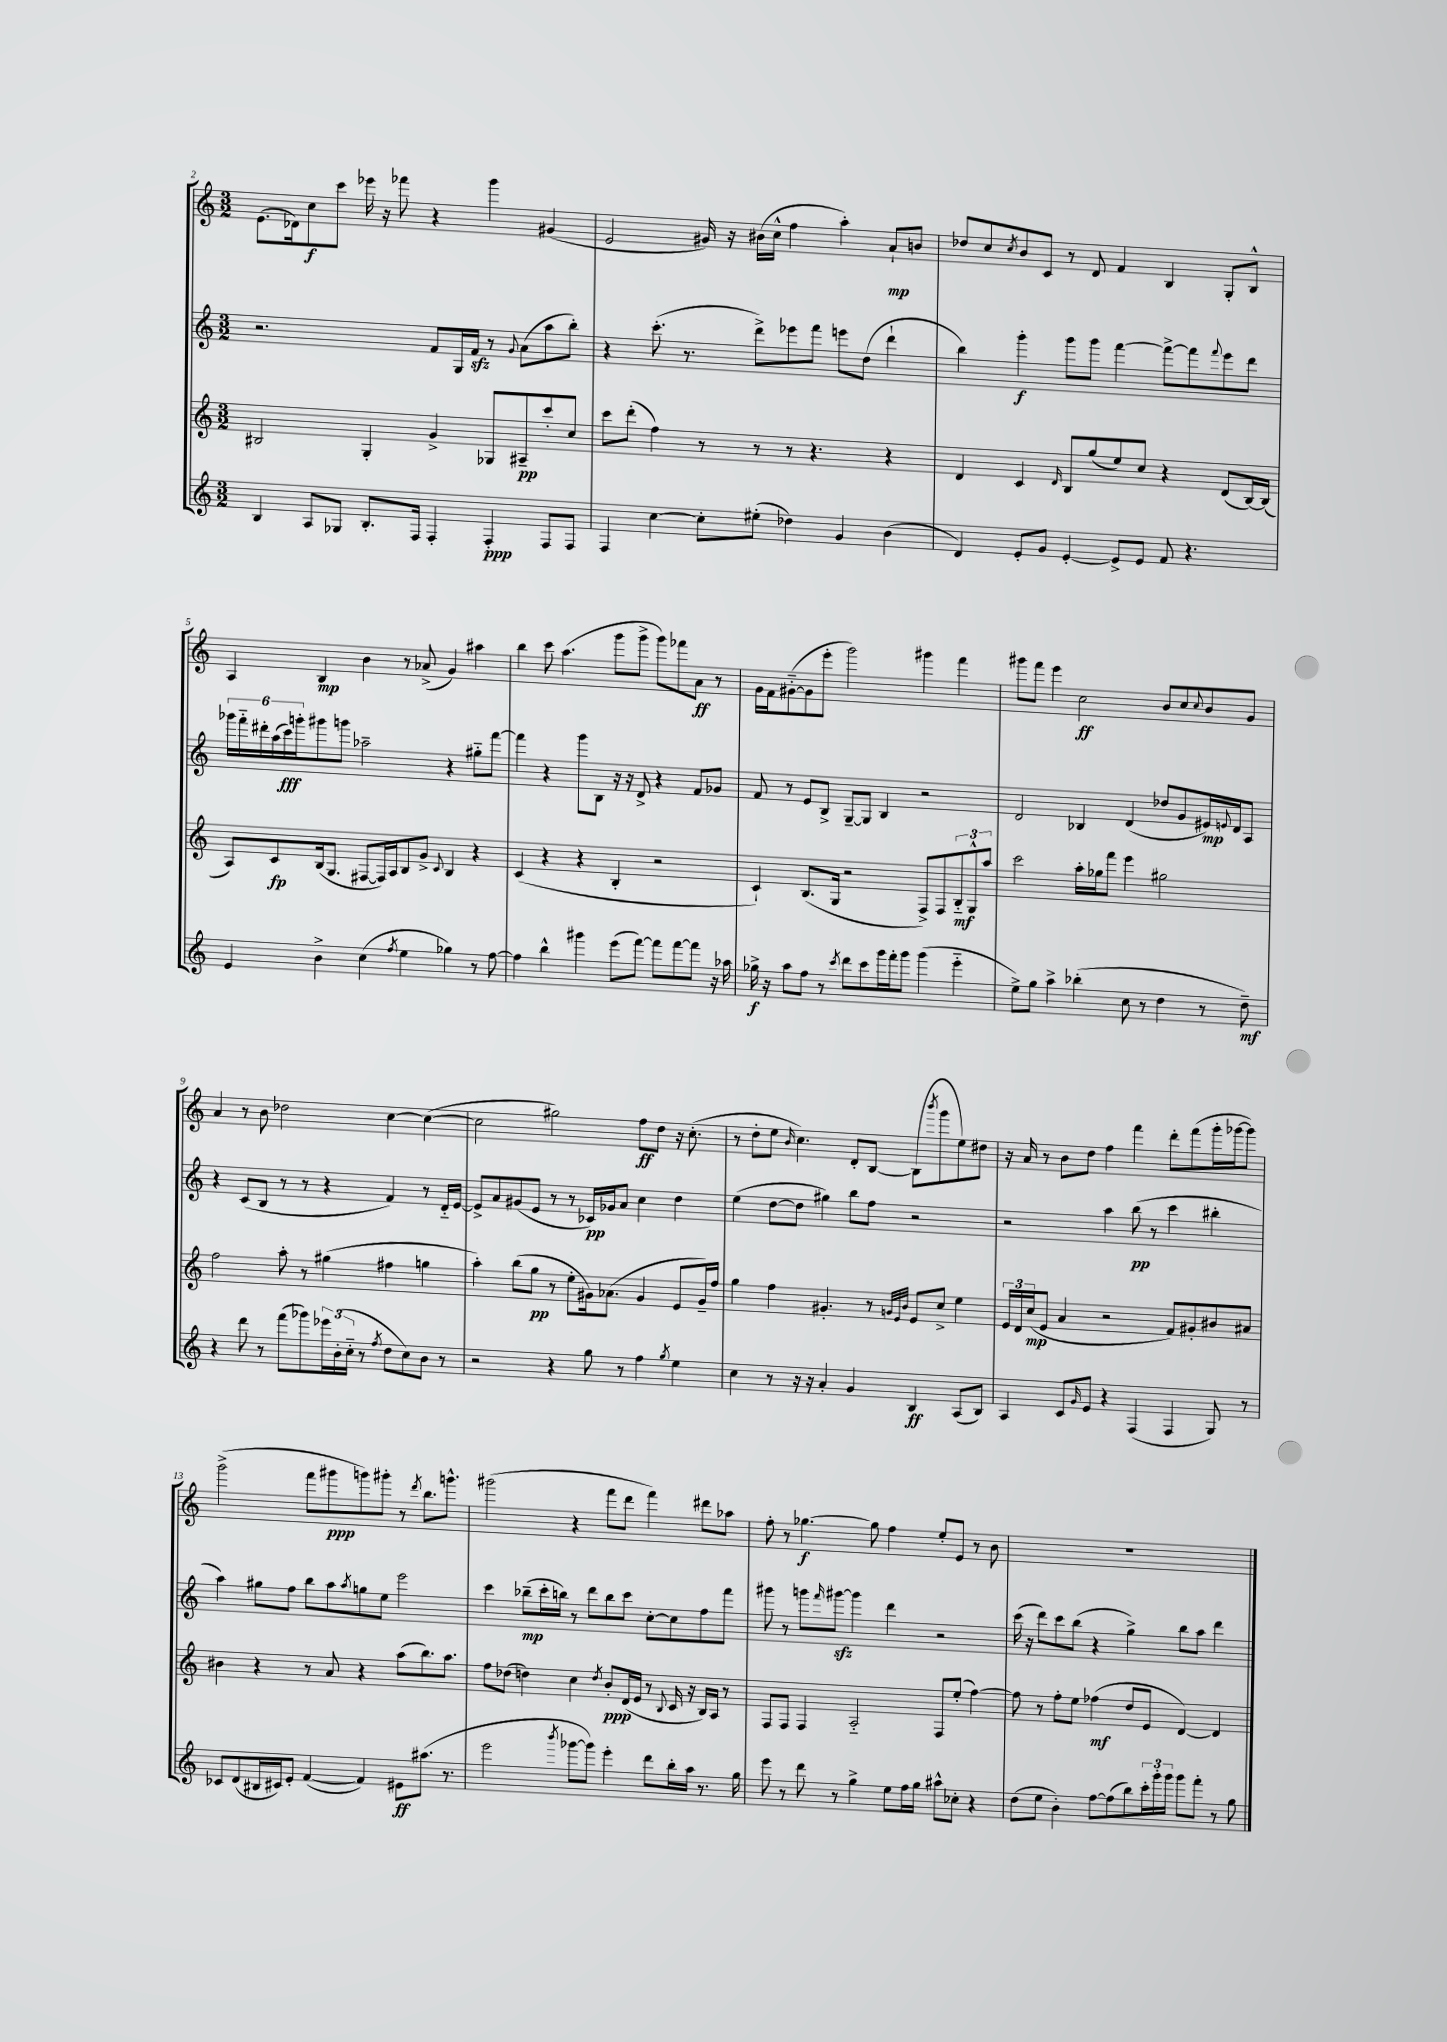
<<
\new StaffGroup <<
\new Staff = "s0" {
    \clef treble \key c \major \numericTimeSignature \time 3/2
    e'8.( des'16) c''8\f c'''8 ees'''16 r16 fes'''8 r4 g'''4 gis'4( |
    e'2 gis'16) r16 bis'16( c''16-^ f''4 a''4-.) a'8-!\mp b'8 |
    des''8 c''8 \acciaccatura { c''8 } b'8 c'8 r8 d'8 f'4 b4 g8-. b8-^ |
    a4 b4\mp b'4 r8 aes'8->( g'4) ais''4 |
    b''4 c'''8 a''4.( g'''8 g'''8-> g'''8) fes'''8 a'8\ff r8 |
    g'16 f'16 gis'8~-_( gis'8 e'''8-. g'''2) gis'''4 f'''4 |
    gis'''8 f'''8 e'''4 c''2\ff b'8 c''8 \appoggiatura { c''8 } b'8 g'8 |
    a'4 r8 b'8 des''2 c''4~ c''4~( |
    c''2 gis''2) f''8\ff d''8 r16 c''8.-.( |
    r8 d''8-. e''8 \grace { b'16 } c''4.) d'8-. b8~ b8( \acciaccatura { b'''8 } g'''8 e''8) dis''8 |
    r16 a'16 r8 b'8 d''8 f''4 f'''4 d'''8-. f'''8( g'''16-. ges'''16~ ges'''8) |
    g'''2->( f'''8 gis'''8\ppp g'''8) gis'''8-. r8 \acciaccatura { d'''8 } b''8. g'''8.-^ |
    gis'''2( r4 f'''8 d'''8 f'''4) dis'''8 aes''8 |
    f''8-. r8 ges''4.~\f ges''8 f''4 e''8-. e'8 r8 b'8 |
    R1. \bar "|." |
}
\new Staff = "s1" {
    \clef treble \key c \major \numericTimeSignature \time 3/2
    r2. f'8 g16 f'16\sfz r8 \appoggiatura { g'8 } a'8( a''8 b''8-.) |
    r4 c'''8.-.( r8. d'''8->) ees'''8 f'''8 e'''8 d''8( d'''4-! |
    b''4) g'''4-.\f g'''8 g'''8 f'''4~ f'''8~-> f'''8 \appoggiatura { f'''8 } e'''8 d'''8 |
    \tuplet 6/4 { ges'''16 f'''16-_ dis'''16-. a''16( c'''16\fff) g'''16-. } gis'''8 g'''8 aes''2-- r4 gis''8-_ f'''8~ |
    f'''4 r4 g'''8 b8 r16 r16 d'8-> r4 f'8 ges'8 |
    f'8 r8 e'8 b8-> g8~-- g8 b4 r2 |
    d'2 bes4 d'4( des''8 g'8 eis'16\mp) \appoggiatura { e'8 } d'16 a8 |
    r4 c'8( b8 r8 r8 r4 f'4) r8 d'16-_ e'16~ |
    e'8-> a'8 gis'8( e'8 r8 r8 ces'16\pp) ges'16 a'8 c''4 d''4 |
    e''4( d''8~ d''8 gis''4) b''8 f''8 r2 |
    r2 a''4 b''8\pp( r8 c'''4 bis''4-. |
    a''4) gis''8 f''8 b''8 a''8 \acciaccatura { a''8 } g''8 e''8 e'''2 |
    c'''4 bes''8--\mp( c'''16-. b''16) r8 d'''8 b''8 c'''8 c''8~-. c''8 f''8 f'''8 |
    gis'''8 r8 g'''8 \grace { f'''16 } gis'''8~\sfz gis'''4 d'''4 r2 |
    c'''16( r16 d'''8) c'''8 b''8( r4 g''4->) b''8 a''8 d'''4 \bar "|." |
}
\new Staff = "s2" {
    \clef treble \key c \major \numericTimeSignature \time 3/2
    bis2 g4-. g'4-> ges8 ais8--\pp c'''8-. c''8 |
    c'''8 d'''8-.( f''4) r8 r8 r8 r4. r4 |
    d'4 c'4 \grace { d'16 } b8 g''8( e''8) c''8 r4 d'8( b16~) b16( |
    a8) c'8\fp b16( g8. fis8~ fis16) a16 b8 g'8-> \appoggiatura { c'8 } b4 r4 |
    c'4( r4 r4 b4-. r2 |
    c'4-!) b8.( g16 r2 f8->) f8 \tuplet 3/2 { b8-_\mf g8-^ a''8 } |
    c'''2 a''16-. ges''16 f'''8 e'''4 gis''2 |
    f''2 a''8-. r8 gis''4( fis''4 g''4 |
    a''4-.) b''8( g''8\pp r8 e''8-. gis'16) aes'8.( gis'4 e'8 gis'16--) f''16 |
    g''4 f''4 gis'4.-. r8 \grace { g'32 e'32 b'32 } e'8 c''8-> e''4 |
    \tuplet 3/2 { e'16 d'16 c''16\mp( } e'8 a'4 r2 f'8) gis'8-. bis'8 ais'8 |
    bis'4 r4 r8 a'8 r4 a''8( b''8.) a''8. |
    f''8 des''8( d''4) c''4 \acciaccatura { d''8 } b'8-.\ppp d'16( e'16 r8 \appoggiatura { b8 } c'16 r16 b16) a16 r8 |
    f8 f8 f4 a2-_ f8 e''8-.( f''4~) |
    f''8 r8 f''8-. e''8 fes''4\mf( d''8 e'8 d'4~) d'4 \bar "|." |
}
\new Staff = "s3" {
    \clef treble \key c \major \numericTimeSignature \time 3/2
    b4 a8 ges8 b8.-. f16 f4-. f4-.\ppp f8 f8 |
    f4 c''4~ c''8-. eis''8-.( des''4) g'4 b'4( |
    d'4) e'8-. g'8 e'4~-. e'8-> e'8 f'8 r4. |
    e'4 b'4-> c''4( \acciaccatura { f''8 } e''4 ges''4) r8 f''8~ |
    f''4 b''4-^ gis'''4 e'''8( f'''8~) f'''8 f'''8~ f'''8 r16 aes''16 |
    ges''16->\f r16 a''8 f''8 r8 \acciaccatura { c'''8 } d'''8 c'''8 g'''16 f'''16-. g'''8 g'''4( e'''4-_ |
    e''8->) g''8 a''4-> bes''4-.( c''8 r8 d''4 r8 d''8--\mf) |
    r4 d'''8 r8 f'''8( ges'''8) \tuplet 3/2 { ees'''16 b'16-.( c''16-_ } r8 \acciaccatura { f''8 } d''8 c''8) b'8 r8 |
    r2 r4 g''8 r8 f''4 \acciaccatura { g''8 } e''4 |
    c''4 r8 r16 r16 a'4-. g'4 b4\ff a8( b8) |
    a4 c'8 \grace { g'16 } e'8 r4 f4( f4 g8) r8 |
    ces'8 d'8( bis16 cis'16) e'8-. f'4~( f'4) eis'8\ff ais''8.( r8. |
    e'''2 \acciaccatura { b'''8 } ges'''8~ ges'''8) e'''4-. d'''8 b''16-. a''16 r8. g''16 |
    e'''8 r8 d'''8 r8 g''4-> e''8 f''16 g''16 ais''8-^ ces''8-. r4 |
    d''8( e''8 b'4-.) f''8~ f''8( b''8) \tuplet 3/2 { c'''16-. g'''16-. g'''16 } g'''8 f'''8-. r8 g''8 \bar "|." |
}
>>
>>
\layout { \context { \Score currentBarNumber = #2 } }
